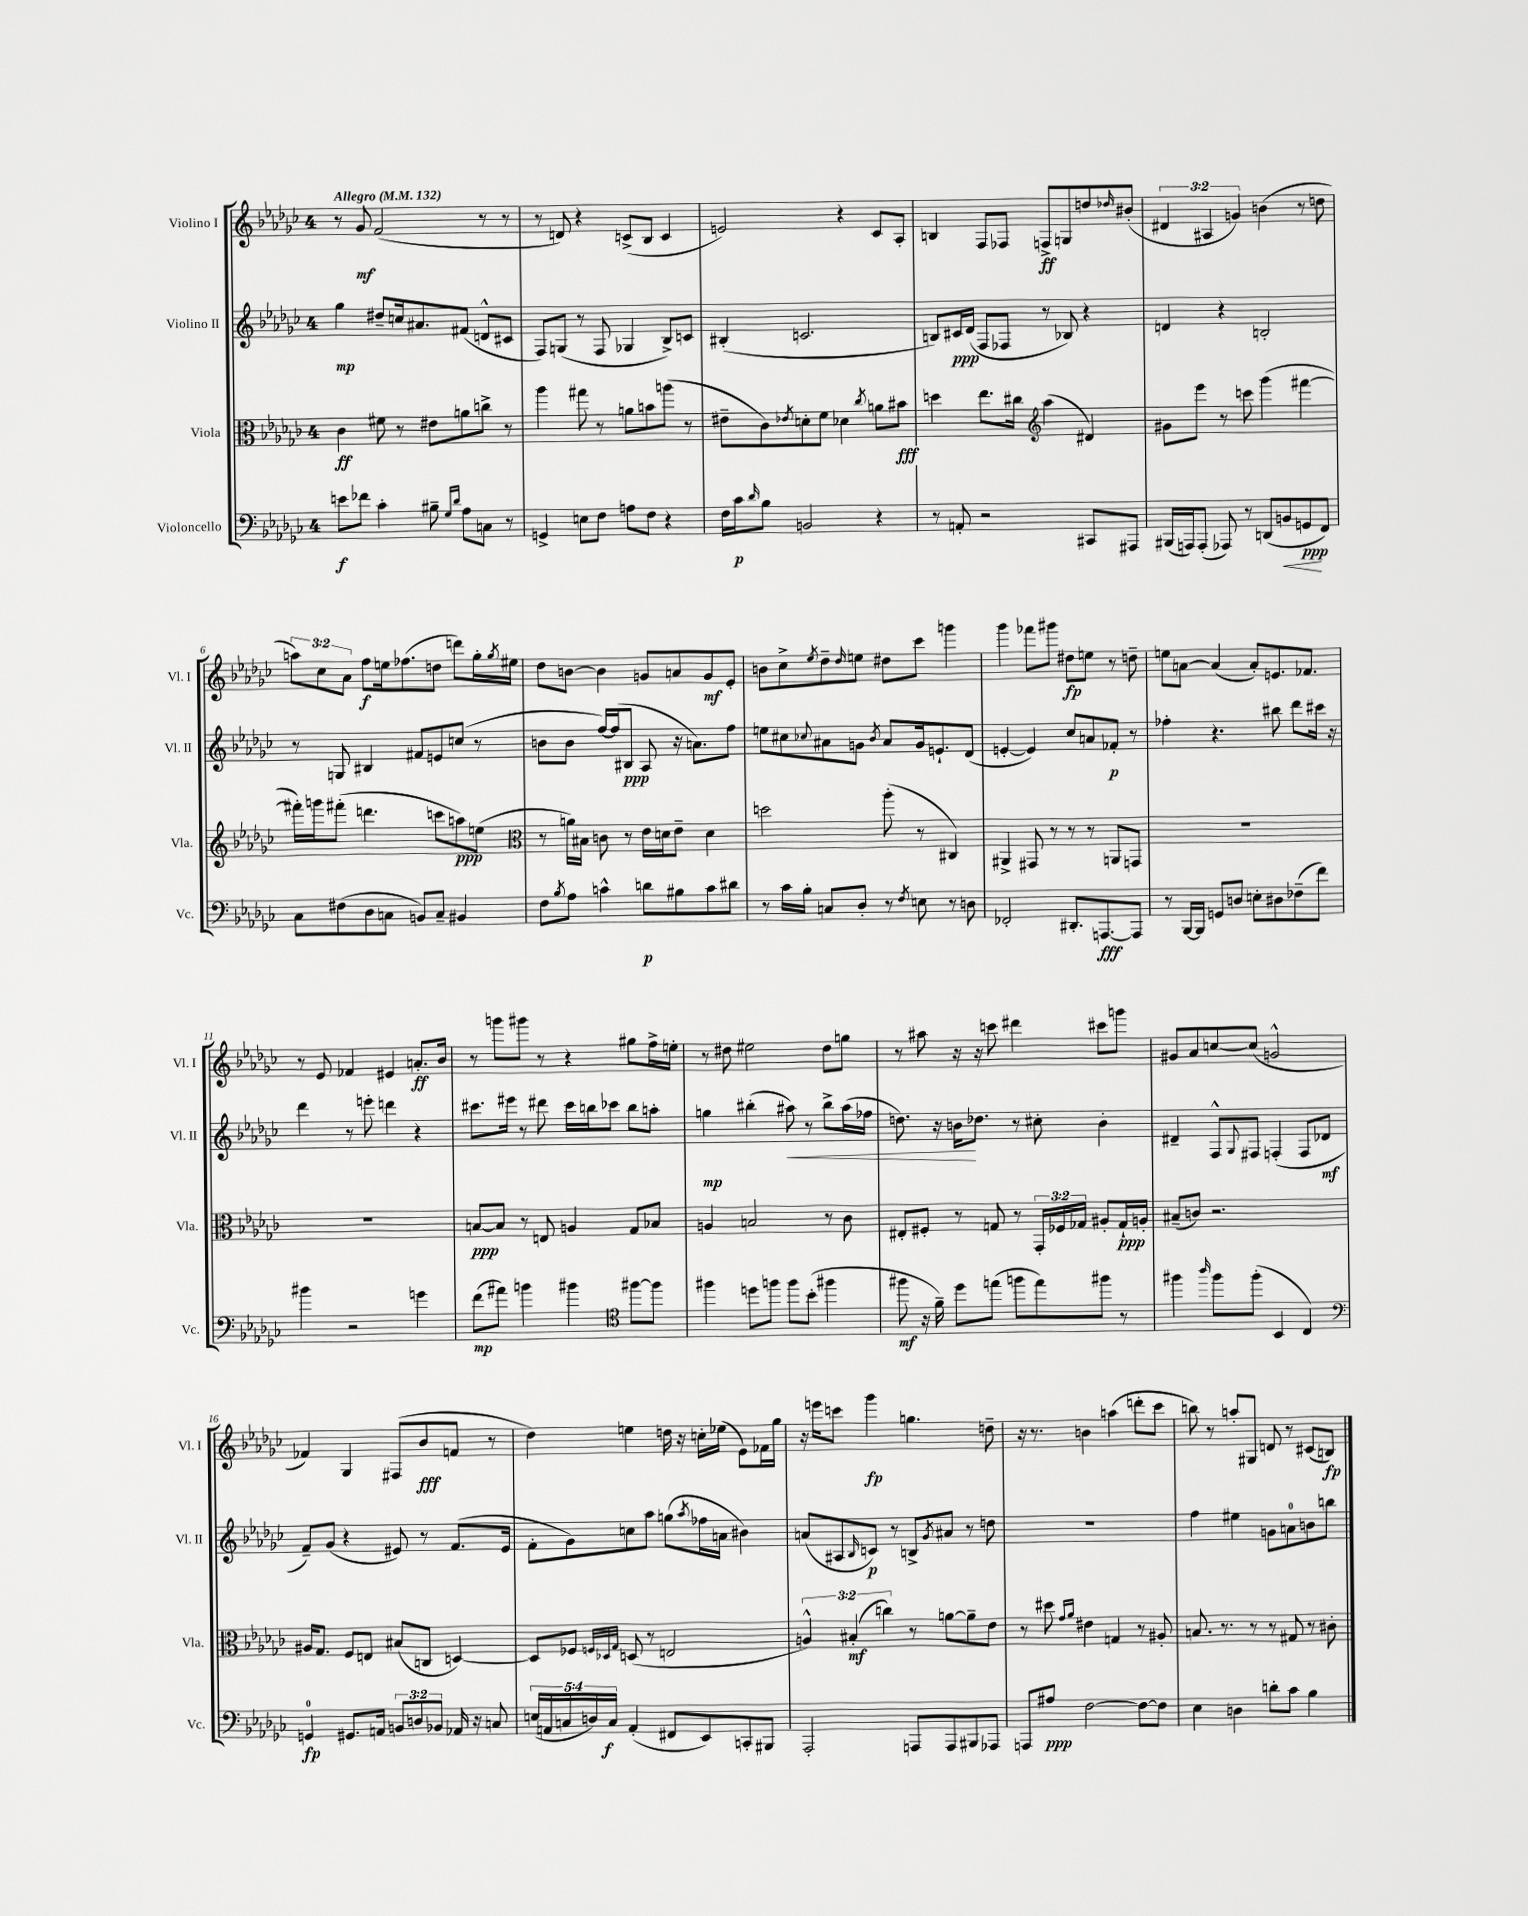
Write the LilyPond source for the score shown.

<<
\new StaffGroup <<
\new Staff = "s0" \with { instrumentName = "Violino I" shortInstrumentName = "Vl. I" } {
    \clef treble \key ges \major \once \override Staff.TimeSignature.style = #'single-digit \time 4/4 \override Staff.TupletNumber.text = #tuplet-number::calc-fraction-text \tempo "Allegro" 4 = 132
    r8 ges'8\mf f'2( r8 r8 |
    r8 d'8) r4 c'8->( bes8 c'4 |
    e'2) r4 ces'8 aes8-. |
    b4 f8 fes8 f8->\ff g8 d''8 \grace { des''16 } bis'8-.( |
    \tuplet 3/2 { dis'4 ais4 g'4) } b'4( r8 d''8 |
    \tuplet 3/2 { a''8) ces''8 aes'8 } f''8\f e''16 fes''8.( d''8 d'''8) ges''16-. \acciaccatura { ges''8 } eis''16 |
    des''8 b'8~ b'4 g'8 a'8 g'8\mf ees'8-. |
    b'8 ces''8-> \acciaccatura { ees''8 } des''8-- \grace { des''16 } e''8 dis''8 ces'''8 g'''4 |
    ges'''4 fes'''8 gis'''8 dis''8\fp e''8 r8 d''8-- |
    e''8 a'8~ a'4( a'8-.) e'8. fes'8. |
    r8 ees'8 fes'4 eis'4 a'8.-.\ff bes'16 |
    r8 g'''8 gis'''8 r8 r4 gis''8 f''16-> e''16-. |
    r8 dis''8 eis''2 dis''8 g''8 |
    r8 ais''8 r16 r16 c'''8 dis'''4 cis'''8 g'''8 |
    gis'8 aes'8 c''8~ c''8( g'2-^ |
    fes'4) ges4 fis8( bes'8\fff f'8 r8 |
    des''4) e''4 d''16 r16 c''16-. ees''16( ees'8) fes'16 ges''16 |
    r16 e'''16 c'''8 ges'''4\fp g''4. d''8-- |
    r16 r8. b'4 a''4( d'''8-. ces'''8 |
    b''8) r8 a''8-. gis8 d'8 r8 cis'8( b8\fp) \bar "|." |
}
\new Staff = "s1" \with { instrumentName = "Violino II" shortInstrumentName = "Vl. II" } {
    \clef treble \key ges \major \once \override Staff.TimeSignature.style = #'single-digit \time 4/4
    ges''4\mp dis''8-- c''16 ais'8. fis'8( d'8-^ cis'8 |
    f8) g8( r8 f8 ges4 bes8->) c'8 |
    bis4-.( c'2. |
    b8) cis'16\ppp des'16( f8 fes8 r8 bes8) r4 |
    d'4 r4 b2-. |
    r8 g8 bis4 fis'8 e'8 c''8( r8 |
    b'8 b'8 f''16~) f''16( bis8\ppp aes8 r16 a'8.) f''8 |
    e''8 cis''8 \appoggiatura { ces''8 } ais'8 g'8 \acciaccatura { bes'8 } ais'8 g'16 e'8.-! des'8( |
    e'4~-. e'4) ces''8 a'8 fes'8-.\p r8 |
    fes''4-. r4. bis''8 des'''8 cis'''16 r16 |
    des'''4 r8 e'''8-. d'''4 r4 |
    cis'''8. eis'''16 r8 dis'''8 cis'''16 b''16 ces'''8 b''8 a''8-. |
    g''4\mp bis''4-.( ais''8\<) r8 bis''8-> ais''16( fes''16 |
    d''8.) r16 b'16\! des''8. r8 cis''8-. b'4-. |
    dis'4-- f8-^ \appoggiatura { ges8 } fis8 f4-.( f8 des'8\mf |
    f'8--) ges'8( r4 eis'8) r8 f'8.( eis'16 |
    f'8-. ges'8) c''8 aes''8 g''8( \acciaccatura { aes''8 } fes''16 a'16 bis'4) |
    a'8( ais8 \grace { bes16 } c'8\p) r8 b8-> \acciaccatura { ges'8 } ais'8 r8 d''8 |
    R1 |
    f''4 eis''4 g'8 a'8-0 b'8 b''8 \bar "|." |
}
\new Staff = "s2" \with { instrumentName = "Viola" shortInstrumentName = "Vla." } {
    \clef alto \key ges \major \once \override Staff.TimeSignature.style = #'single-digit \time 4/4 \override Staff.TupletNumber.text = #tuplet-number::calc-fraction-text
    ces'4\ff fis'8 r8 eis'8 a'8 c''8-> r8 |
    aes''4 gis''8 r8 a'8 b'8 a''8( r8 |
    eis'8-- ces'8) \acciaccatura { ees'8 } d'8-. f'8 des'4 \acciaccatura { ces''8 } a'8 bis'8\fff |
    d''4 ees''8. cis''16 \clef treble aes''4( dis'4) |
    gis'8 ees'''8 r8 c'''8 ges'''4( fis'''4~ |
    fis'''16-.) g'''16 fis'''8-.( d'''4. c'''8 a''8\ppp) e''8( |
    \clef alto r8 a'16) bis16 c'8 r8 ees'16 d'16 ees'8-- d'4 |
    d''2 aes''8-.( r8 cis4) |
    ais,4-> gis,8 r8 r8 r8 a,8 g,8 |
    R1 |
    R1 |
    b8~\ppp b8 r8 e8 a4 ges8 bes8 |
    a4 b2 r8 ces'8 |
    eis8-. fis8-. r8 g8 r8 \tuplet 3/2 { ges,16-. fes16 ges16 } ais8-. ges16-!\ppp a16-. |
    bis8--( c'8) r2. |
    ais16 ges8. f8 e8 bis8( c8 d4~) |
    d8 fes8 \grace { f32 des32 ges32 } d8( r8 e2 |
    \tuplet 3/2 { a4-^) bis4-.\mf( c''4) } r8 a'8~ a'8-- ees'8 |
    r8 dis''8 \grace { ges'16 aes'16 } eis'4 g4 r8 ais8-. |
    b8. r8. r8 r8 gis8 r8 cis'8-. \bar "|." |
}
\new Staff = "s3" \with { instrumentName = "Violoncello" shortInstrumentName = "Vc." } {
    \clef bass \key ges \major \once \override Staff.TimeSignature.style = #'single-digit \time 4/4 \override Staff.TupletNumber.text = #tuplet-number::calc-fraction-text
    e'8\f fes'8 ces'4-. bis8-- \grace { ges16 des'16 } aes8 c8 r8 |
    g,4-> e8 f8 a8 f8 r4 |
    f16 ces'16\p \grace { des'16 } bes8 b,2 r4 |
    r8 a,8-. r2 cis,8 ais,,8 |
    bis,,16( a,,16) a,,8-.( aes,,8) r8 d,8( b,8\< g,8\ppp\! f,8) |
    ces8 fis8( des8 c8 b,8) c8-- bis,4 |
    f8 \acciaccatura { bes8 } aes8 c'4-^ d'8\p bis8 c'8 dis'8 |
    r8 ces'16 bes16-. c8 des8-. r8 \acciaccatura { f8 } e8 r8 d8 |
    fes,2-. dis,8.-. a,,8.~\fff a,,8 |
    r8 bes,,16~ bes,,16 g,8 d8 e8-. dis8 fes8--( f'8) |
    bis'4 r2 g'4 |
    f'8\mp( ais'8) b'4 bis'4 \clef tenor fis''8~ fis''8 |
    fis''4 d''8 f''8 f''8 bes'8-.( fis''4 |
    fis''8\mf r16 f'16--) des''8 e''8( f''8 e''8) fis''8 r8 |
    fis''4 \grace { aes''16 } fis''8 fis''8-.( bes,4 ces4) |
    \clef bass g,4-0\fp gis,8. a,16 \tuplet 3/2 { b,8 d8 bes,8 } aes,16 r16 c8 |
    \tuplet 5/4 { e16( a,16 c16 d16) c16\f } a,4-.( fis,8 ees,8) c,8-. bis,,8 |
    aes,,2-. a,,8 a,,8 bis,,8 aes,,8 |
    a,,8 ais8\ppp f2~ f8~ f8 |
    ees4 d4 d'8-. ces'8 bes4 \bar "|." |
}
>>
>>
